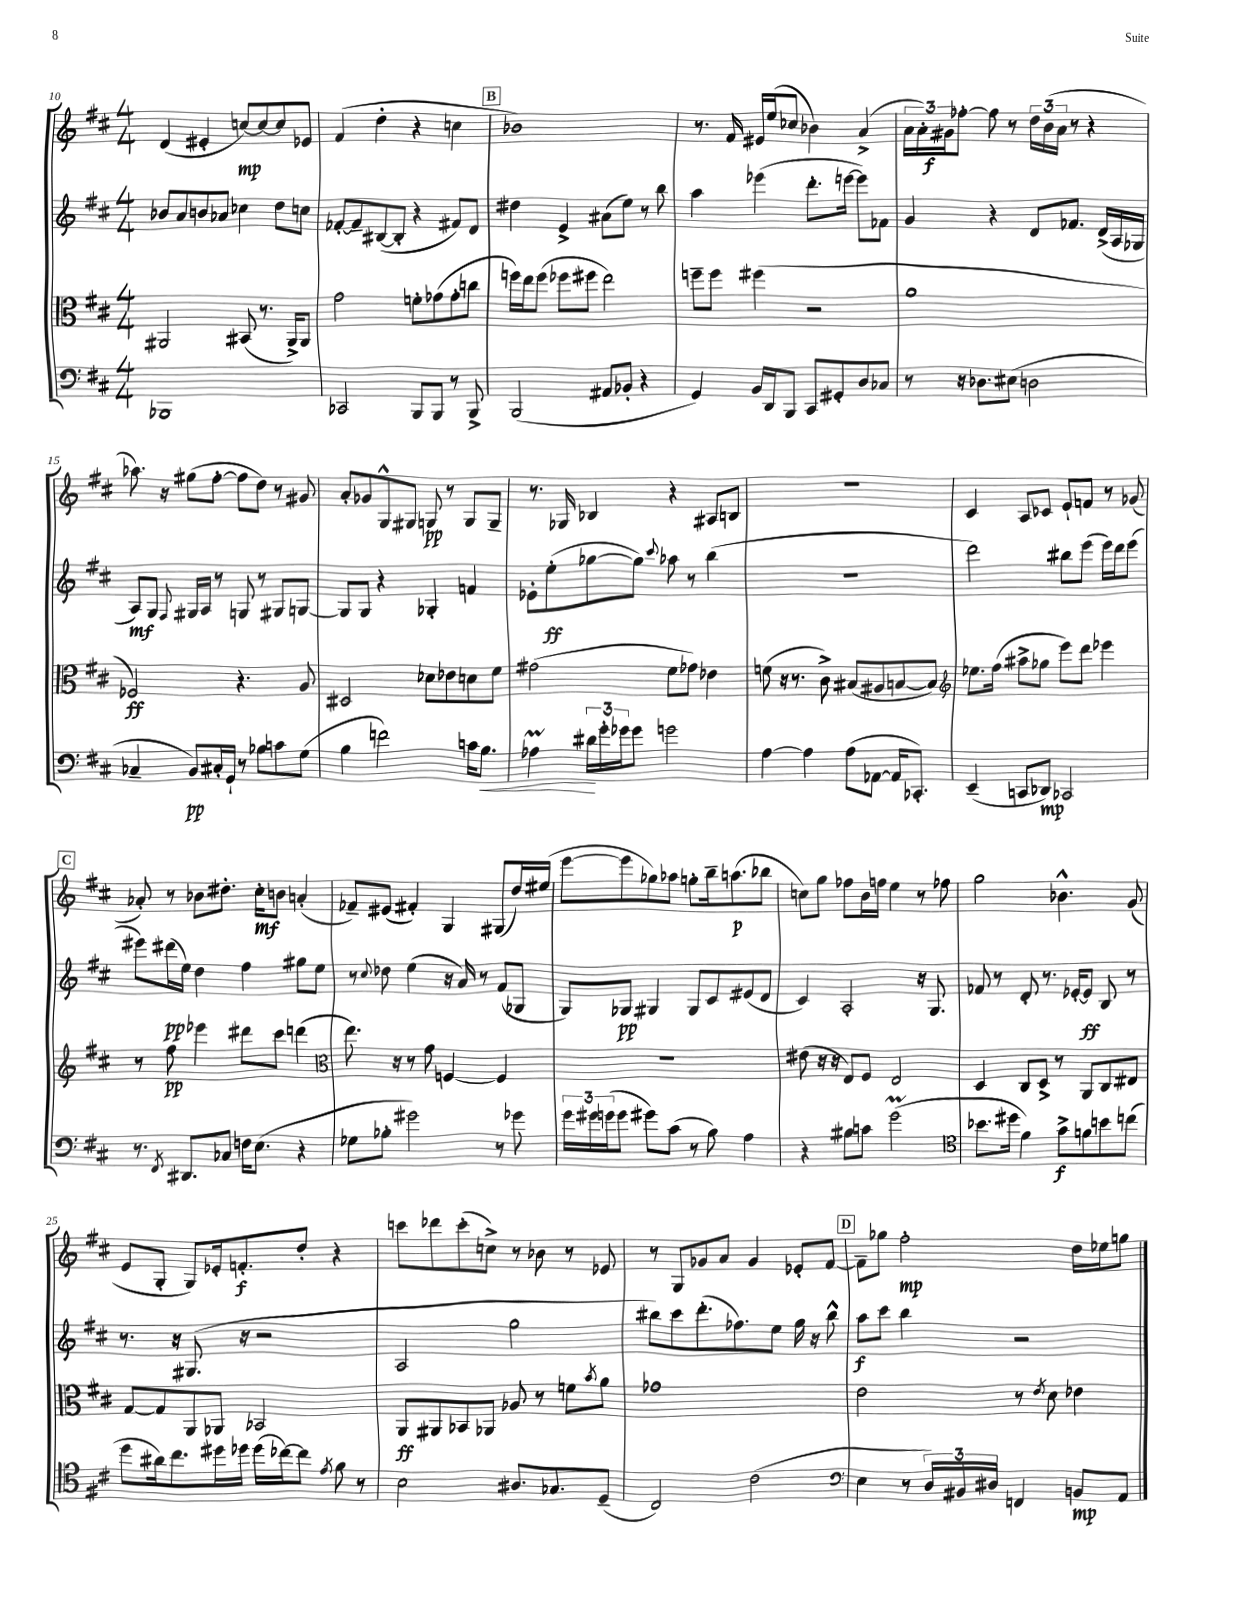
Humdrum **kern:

**kern	**dynam	**kern	**dynam	**kern	**dynam	**kern	**dynam
*part4	*part4	*part3	*part3	*part2	*part2	*part1	*part1
*staff4	*staff4	*staff3	*staff3	*staff2	*staff2	*staff1	*staff1
*clefF4	*	*clefC3	*	*clefG2	*	*clefG2	*
*k[f#c#]	*	*k[f#c#]	*	*k[f#c#]	*	*k[f#c#]	*
*M4/4	*	*M4/4	*	*M4/4	*	*M4/4	*
=10	=10	=10	=10	=10	=10	=10	=10
1BBB-X	.	2AA#X/	.	8b-X/L	.	(4d/	.
.	.	.	.	8a/	.	.	.
.	.	.	.	8bn/	.	4e#X'/	.
.	.	.	.	8a-X/J	.	.	.
.	.	(8BB#X/	.	4cc-X\	.	[8ccn/L)	mp
.	.	8.r	.	.	.	8cc/_	.
.	.	.	.	8dd\L	.	8cc/]	.
.	.	16AA#^/KL)	.	.	.	.	.
.	.	8AA#/J	.	8ccn\J	.	8e-X/J	.
=11	=11	=11	=11	=11	=11	=11	=11
2CC-X/	.	2g\	.	[8f-X'/L	.	(4f#/	.
.	.	.	.	8f-~/]	.	.	.
.	.	.	.	([8B#X/	.	4dd'\	.
.	.	.	.	8B#'/J]	.	.	.
8BBB/L	.	8fn'\L	.	4r	.	4r	.
8BBB/J	.	(8g-X\	.	.	.	.	.
8r	.	8g-'\	.	8f#X/L)	.	4ccn\	.
8BBB^/	.	8ccn\J	.	8d/J	.	.	.
!!LO:REH:place=s1:t=B
=12	=12	=12	=12	=12	=12	=12	=12
(2BBB/	.	16ffn\LL)	.	4dd#X\	.	1b-X)	.
.	.	16ee\J	.	.	.	.	.
.	.	(8ff\J	.	.	.	.	.
.	.	8ff-X\L	.	4e^/	.	.	.
.	.	8ff#X\J	.	.	.	.	.
8AA#X/L	.	2ee\)	.	(8a#X\L	.	.	.
8BB-X'/J	.	.	.	8ee\J)	.	.	.
4r	.	.	.	8r	.	.	.
.	.	.	.	8bb\	.	.	.
=13	=13	=13	=13	=13	=13	=13	=13
4GG/)	.	8ffn~\L	.	4aa\	.	8.r	.
.	.	8ff\J	.	.	.	.	.
.	.	.	.	.	.	16f#/	.
16BB/LL	.	(4ff#X\	.	(4eee-X\	.	16e#X/LL	.
16DD/J	.	.	.	.	.	(16ee/J	.
8BBB/J	.	.	.	.	.	8cc-X/J	.
8CC#/L	.	2r	.	8.ddd'\L	.	4b-X\)	.
8GG#X'/	.	.	.	.	.	.	.
.	.	.	.	[16eeen\Jk	.	.	.
8D/	.	.	.	8eee\L])	.	(4a^/	.
8C-X/J	.	.	.	8f-X\J	.	.	.
=14	=14	=14	=14	=14	=14	=14	=14
8r	.	1a	.	4g/	.	24a\LL	.
.	.	.	.	.	.	24a'\)	.
.	.	.	.	.	.	24g#X\J	f
16r	.	.	.	.	.	[8ff-X'\J	.
8.D-X\L	.	.	.	.	.	.	.
.	.	.	.	4r	.	8ff-\]	.
(8E#X\J	.	.	.	.	.	8r	.
2Dn\	.	.	.	8d/L	.	24dd\LL	.
.	.	.	.	.	.	(24b\	.
.	.	.	.	.	.	24a\JJ	.
.	.	.	.	8.f-X/J	.	8r	.
.	.	.	.	.	.	4r	.
.	.	.	.	(16d^/LL	.	.	.
.	.	.	.	16A/	.	.	.
.	.	.	.	16G-X/JJ	.	.	.
!!LO:LB:g=z
=15	=15	=15	=15	=15	=15	=15	=15
4C-X~/	.	2F-X/)	ff	8A/L)	mf	8.aa-X\)	.
.	.	.	.	8G/J	.	.	.
.	.	.	.	.	.	16r	.
.	.	.	.	8qqF#/	.	.	.
8BB/L)	pp	.	.	16G#X/LL	.	(8gg#X\L	.
.	.	.	.	16A/JJ	.	.	.
16C#X'/L	.	.	.	8r	.	[8ff#'\J	.
16GG`/JJ	.	.	.	.	.	.	.
8r	.	4.r	.	8Gn/	.	8ff#\L]	.
8B-X\L	.	.	.	8r	.	8dd\J)	.
8cn\	.	.	.	8G#X/L	.	8r	.
(8G\J	.	8A/	.	[8Gn/J	.	8g#X/	.
=16	=16	=16	=16	=16	=16	=16	=16
4B\	.	2D#X/	.	8G/L]	.	8a'/L	.
.	.	.	.	8G/J	.	8g-X/	.
2fn\)	.	.	.	4r	.	8G^^/	.
.	.	.	.	.	.	8G#X/J	.
.	.	8d-X\L	.	4G-X'/	.	8Gn/	pp
.	.	8e-X\	.	.	.	8r	.
16cn\KL	.	8dn\	.	4fn/	.	8G/L	.
!	!LO:HP:b	!	!	!	!	!	!
8.B\J	<	.	.	.	.	.	.
.	.	8f#\J	.	.	.	8G~/J	.
=17	=17	=17	=17	=17	=17	=17	=17
4A-XM\	.	(2g#X\	.	8e-X'\L	.	8.r	.
.	.	.	.	(8ee'\	ff	.	.
.	.	.	.	.	.	16G-X/	.
24d#X\LL	.	.	.	[8gg-X\	.	4B-X/	.
24g'\	[	.	.	.	.	.	.
24g-X\J	.	.	.	.	.	.	.
8g-\J	.	.	.	8gg-\J])	.	.	.
.	.	.	.	8qqccc#/	.	.	.
2gn\	.	8f#\L	.	8aa-X\	.	4r	.
.	.	8g-X\J)	.	8r	.	.	.
.	.	4e-X\	.	(4bb\	.	8A#X/L	.
.	.	.	.	.	.	8Bn/J	.
=18	=18	=18	=18	=18	=18	=18	=18
[4A\	.	(8fn\	.	1r	.	1r	.
.	.	16r	.	.	.	.	.
.	.	8.r	.	.	.	.	.
4A\]	.	.	.	.	.	.	.
.	.	8c#^\)	.	.	.	.	.
(8A\L	.	(8B#X/L	.	.	.	.	.
[8AA-X\J	.	8A#X/	.	.	.	.	.
16AA-/KL]	.	[8Bn/	.	.	.	.	.
8.CC-X'/J)	.	.	.	.	.	.	.
.	.	8B/J])	.	.	.	.	.
=19	=19	=19	=19	=19	=19	=19	=19
*	*	*clefG2	*	*	*	*	*
(4EE~/	.	8.ee-X\L	.	2ddd\)	.	4c#/	.
.	.	(16ff#\Jk	.	.	.	.	.
8CCn/L	.	8aa#X^\L	.	.	.	8A/L	.
8DD-X/J)	mp	8gg-X\J	.	.	.	8c-X/J	.
2CC-X/	.	8eee\L)	.	8bb#X\L	.	8e`/L	.
.	.	8ddd\J	.	(8eee\J	.	8fn/J	.
.	.	4eee-X\	.	16eee\LL)	.	8r	.
.	.	.	.	16ddd\J	.	.	.
.	.	.	.	(8eee\J	.	(8g-X/	.
!!LO:LB:g=z
!!LO:REH:place=s1:t=C
=20	=20	=20	=20	=20	=20	=20	=20
8.r	.	8r	.	8eee#X\L)	.	8a-X'/)	.
.	.	8ff#\	pp	(16ddd#X\L	pp	8r	.
8qFF#/	.	.	.	.	.	.	.
8.DD#X/L	.	.	.	16ee\JJ)	.	.	.
.	.	4eee-X\	.	4dd\	.	8b-X\L	.
8C-X/J	.	.	.	.	.	8.dd#X'\J	.
16Fn\KL	.	8ddd#X\L	.	4ff#\	.	.	.
(8.E\J	.	.	.	.	.	16cc#'\KL	mf
.	.	8ccc#\J	.	.	.	8bn\J	.
4r	.	(4dddn\	.	8gg#X\L	.	(4an'/	.
.	.	.	.	8ee\J	.	.	.
=21	=21	=21	=21	=21	=21	=21	=21
*	*	*clefC3	*	*	*	*	*
8G-X\L	.	8.ee\)	.	8r	.	8f-X~/L)	.
.	.	.	.	8qqcc#/	.	.	.
8B-X'\J	.	.	.	8dd-X\	.	(8e#X/J	.
.	.	16r	.	.	.	.	.
2g#X\)	.	8r	.	(4ee\	.	4f#X'/)	.
.	.	8g\	.	.	.	.	.
.	.	[4Fn/	.	16r	.	4G/	.
.	.	.	.	16a/)	.	.	.
.	.	.	.	8r	.	.	.
8r	.	4F/]	.	(8f#/L	.	(8G#X/L	.
8g-X\	.	.	.	8G-X/J	.	16dd/L)	.
.	.	.	.	.	.	(16ee#X/JJ	.
=22	=22	=22	=22	=22	=22	=22	=22
24g\LL	.	1r	.	8G/L)	.	[8eee\L	.
24g#X\	.	.	.	.	.	.	.
(24gn\J	.	.	.	.	.	.	.
8g\J	.	.	.	8G-X/J	pp	8eee\]	.
8g#X\L)	.	.	.	4G#X/	.	8gg-X\)	.
(8c#\J	.	.	.	.	.	8aa-X\J	.
8r	.	.	.	8G#/L	.	8ggn'\L	.
8B\)	.	.	.	8c#/	.	16bb~\k	.
.	.	.	.	.	.	(8.aan\	p
4A\	.	.	.	(8e#X/	.	.	.
.	.	.	.	8d/J	.	8bb-X\J	.
=23	=23	=23	=23	=23	=23	=23	=23
4r	.	(8e#X\	.	4c#/)	.	8ccn\L)	.
.	.	16r	.	.	.	8gg\J	.
.	.	16r	.	.	.	.	.
8B#X\L	.	8E/L)	.	2A'/	.	8ff-X\L	.
8cn\J	.	8F#/J	.	.	.	16b\L	.
.	.	.	.	.	.	16ffn\JJ	.
(2gM\	.	2E/	.	.	.	4ee\	.
.	.	.	.	16r	.	8r	.
.	.	.	.	8.G/	.	.	.
.	.	.	.	.	.	8ff-X\	.
=24	=24	=24	=24	=24	=24	=24	=24
*clefC4	*	*	*	*	*	*	*
8.b-X\L	.	4D/	.	8f-X/	.	2gg\	.
.	.	.	.	8r	.	.	.
16dd#X\Jk	.	.	.	.	.	.	.
4f#\)	.	8C#/L	.	8d'/	.	.	.
.	.	8D^/J	.	8.r	.	.	.
8g^\L	f	8r	.	.	.	4.b-X^^\	.
.	.	.	.	[16e-X'/KL	.	.	.
8fn\	.	8AA/L	.	8e-/J]	ff	.	.
8bn\	.	8C#/	.	8B/	.	.	.
(8ccn\J	.	8E#X/J	.	8r	.	(8g/	.
!!LO:LB:g=z
=25	=25	=25	=25	=25	=25	=25	=25
8dd\L	.	[8G/L	.	8.r	.	8e/L	.
16a#X\k)	.	8G/]	.	.	.	8G'/J	.
8.cc#\	.	.	.	16r	.	.	.
.	.	8AA/	.	(8.G#X/	.	8G/L)	.
16dd#X\L	.	8AA-X/J	.	.	.	16e-X'/k	.
16dd-X\JJ	.	.	.	16r	.	8.fn'/	f
(16dd-\LL	.	2BB-X/	.	2r	.	.	.
[16cc-X\J)	.	.	.	.	.	.	.
8cc-\J]	.	.	.	.	.	8dd'/J	.
8qe/	.	.	.	.	.	.	.
8f#\	.	.	.	.	.	4r	.
8r	.	.	.	.	.	.	.
=26	=26	=26	=26	=26	=26	=26	=26
2B\	.	8AA/L	ff	2A/	.	8cccn\L	.
.	.	8AA#X/	.	.	.	8ddd-X\	.
.	.	8BB-X/	.	.	.	(8ccc'\	.
.	.	8AA-X/J	.	.	.	8ccn^\J)	.
8.A#X/L	.	8A-X/	.	2gg\	.	8r	.
.	.	8r	.	.	.	8b-X\	.
8.G-X/	.	.	.	.	.	.	.
.	.	8fn\L	.	.	.	8r	.
.	.	8qb/	.	.	.	.	.
(8D~/J	.	8a\J	.	.	.	8e-X/	.
=27	=27	=27	=27	=27	=27	=27	=27
2C#/)	.	1g-X	.	8bb#X\L)	.	8r	.
.	.	.	.	8ccc#\	.	8G/L	.
.	.	.	.	(8.ddd'\	.	8g-X/	.
.	.	.	.	.	.	8a/J	.
.	.	.	.	8.ff-X\)	.	.	.
(2c#\	.	.	.	.	.	4g-/	.
.	.	.	.	8ee\J	.	.	.
.	.	.	.	16gg\	.	8e-X'/L	.
.	.	.	.	16r	.	.	.
.	.	.	.	8bb#^^\	.	[8f#/J	.
!!LO:REH:place=s1:t=D
=28	=28	=28	=28	=28	=28	=28	=28
*clefF4	*	*	*	*	*	*	*
4E\	.	2e\	.	8aa\L	f	8f#~\L]	.
.	.	.	.	8ccc#\J	.	8gg-X\J	.
8r	.	.	.	4bb\	.	2ff#'\	mp
24D/LL)	.	.	.	.	.	.	.
24BB#X/	.	.	.	.	.	.	.
24D#X/JJ	.	.	.	.	.	.	.
4FFn/	.	8r	.	2r	.	.	.
.	.	8qe/	.	.	.	.	.
.	.	8d\	.	.	.	.	.
8BBn/L	mp	4e-X\	.	.	.	16dd\LL	.
.	.	.	.	.	.	16ee-X\J	.
8AA/J	.	.	.	.	.	8ggn\J	.
==	==	==	==	==	==	==	==
*-	*-	*-	*-	*-	*-	*-	*-
